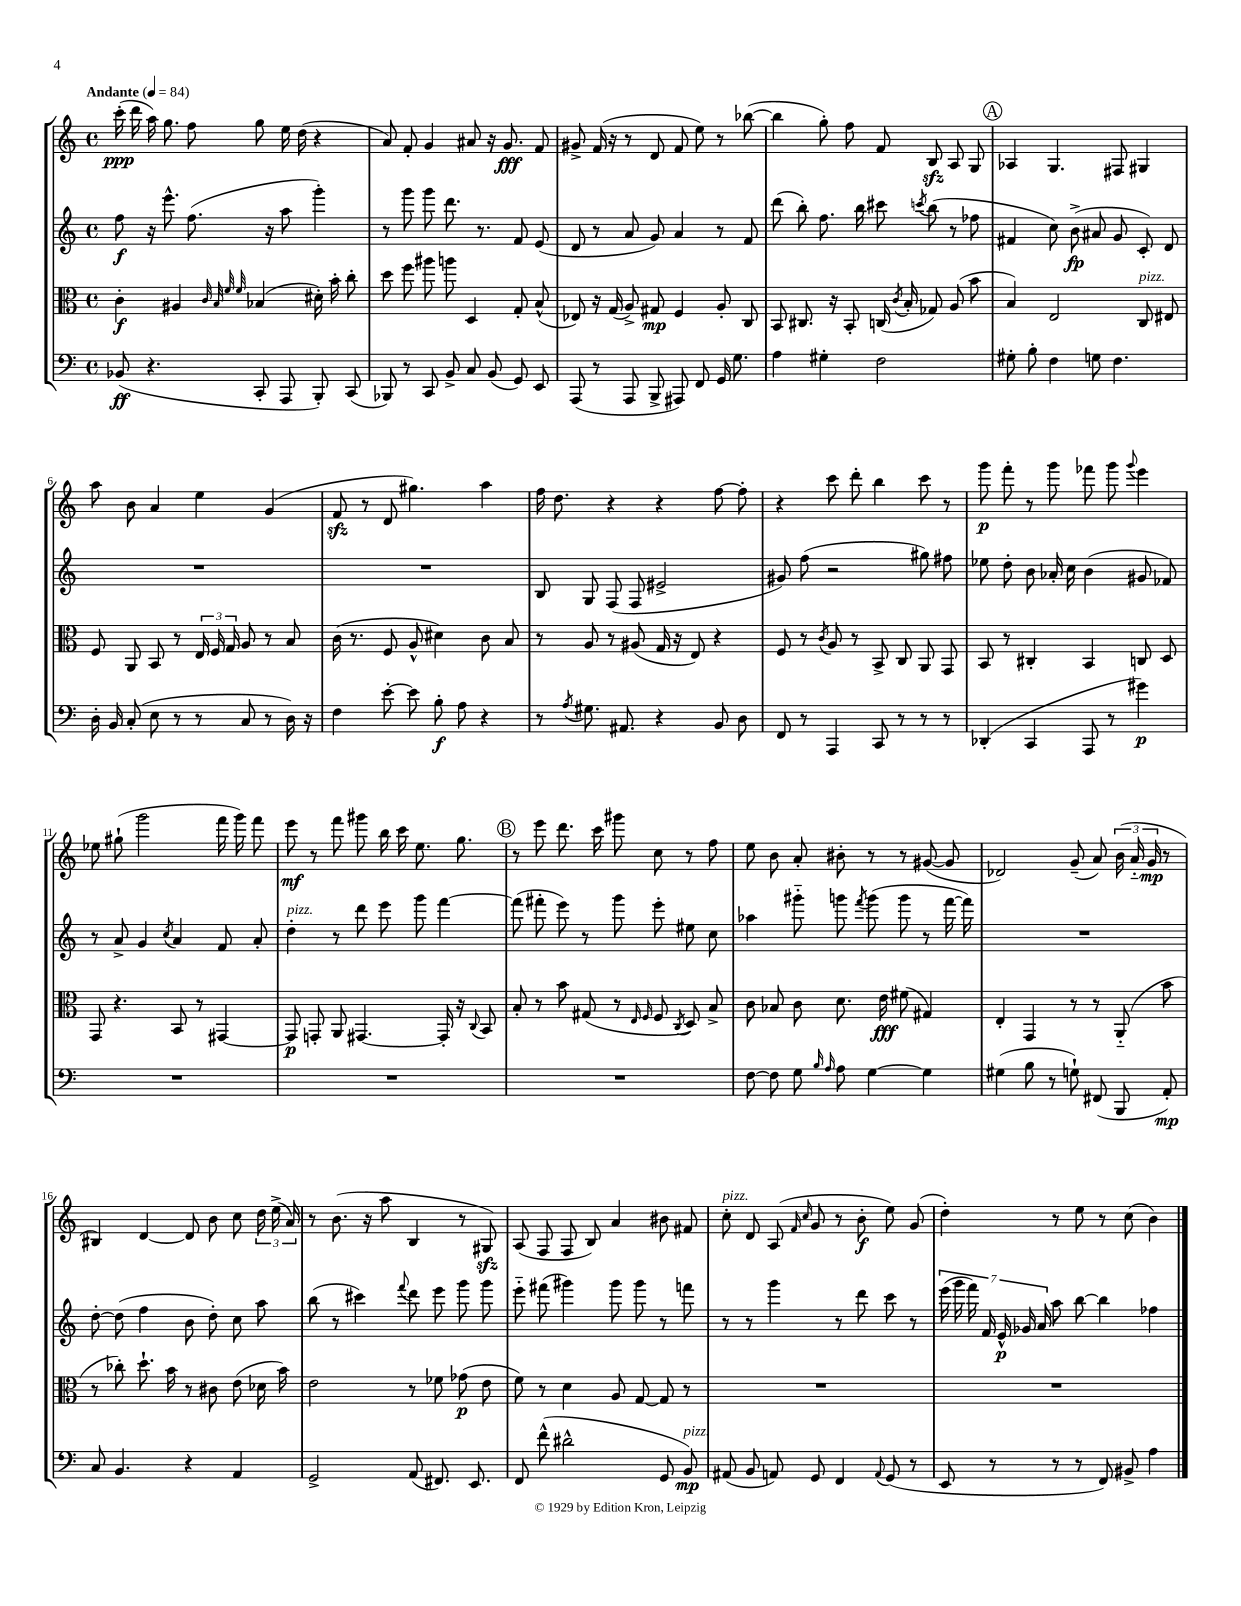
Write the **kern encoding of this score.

**kern	**kern	**kern	**kern
*staff4	*staff3	*staff2	*staff1
*clefF4	*clefC3	*clefG2	*clefG2
*k[]	*k[]	*k[]	*k[]
*M4/4	*M4/4	*M4/4	*M4/4
*met(c)	*met(c)	*met(c)	*met(c)
*MM84	*MM84	*MM84	*MM84
(8BB-	4c'	8ff	(16ccc'
.	.	.	16ddd
4.r	.	16r	16aa)
.	.	8.eee^^	8.gg
.	4A#	.	.
.	.	(8.ff	8ff
.	32qqc	.	.
.	32qqB	.	.
.	32qqf	.	.
.	32qqf	.	.
8CC'	(4B-	.	8gg
.	.	16r	.
8AAA	.	8aa	16ee
.	.	.	(16dd
8BBB')	16d#')	4ggg')	4r
.	16b'	.	.
(8CC	8cc'	.	.
=	=	=	=
8BBB-)	8dd	8r	8a)
8r	8ff	8ggg	8f'
8CC	8aa#	8ggg	4g
8BB^	8aa	8.ddd	.
8C	4D	.	8a#
.	.	8.r	.
(8BB	.	.	16r
.	.	.	8.g
8GG)	8G'	8f	.
8EE	(8B^^	(8e	8f
=	=	=	=
(8AAA	8E-)	8d	8g#^
8r	16r	8r	(16f
.	(16G	.	16r
8AAA	8A^)	8a	8r
8BBB^	8G#	8g)	8d
8AAA#)	4F	4a	8f
8FF	.	.	8ee)
16GG	8A'	8r	8r
8.G	.	.	.
.	8C	8f	([8bb-
=	=	=	=
4A	8BB	(8ddd	4bb-]
.	8.C#	8bb')	.
4G#'	.	8.ff	8gg')
.	16r	.	.
.	8BB'	.	8ff
.	.	16bb	.
2F	(16C	8ccc#	8f
.	8qc	.	.
.	16B'	.	.
.	.	8qccc	.
.	8G-)	(8bb	8B
.	(8A	8r	8A
.	8b	8ff-	8G
=	=	=	=
8G#'	4B)	4f#	4A-
8B'	.	.	.
4F	2E	8cc)	4.G
.	.	(8b^	.
8G	.	8a#	.
4.F	.	8g	8F#
.	8C	8c')	4G#
.	8E#	8d	.
=	=	=	=
16D'	8F	1r	8aa
16BB	.	.	.
(8C'	8AA	.	8b
8E	8BB	.	4a
8r	8r	.	.
8r	24E	.	4ee
.	24F	.	.
.	24G	.	.
8C	8A	.	.
8r	8r	.	(4g
16D)	8B	.	.
16r	.	.	.
=	=	=	=
4F	(16c	1r	8f
.	8.r	.	.
.	.	.	8r
[8e'	8F	.	8d
8e]	8A^^	.	4.gg#)
8B'	4d#)	.	.
8A	.	.	.
4r	8c	.	4aa
.	8B	.	.
=	=	=	=
8r	8r	8B	16ff
.	.	.	8.dd
8qA	.	.	.
8.G#	8A	8G	.
.	8r	(8F	4r
8.AA#	.	.	.
.	(8A#	8F	.
4r	16G	2e#^	4r
.	16r	.	.
.	8E)	.	.
8BB	4r	.	[8ff
8D	.	.	8ff']
=	=	=	=
8FF	8F	8g#)	4r
8r	8r	(8ff	.
.	8qc	.	.
4AAA	8A	2r	8ccc
.	8r	.	8ddd'
8CC	8BB^	.	4bb
8r	8C	.	.
8r	8AA	8gg#)	8ccc
8r	8GG	8ff#	8r
=	=	=	=
(4DD-'	8BB	8ee-	8ggg
.	8r	8dd'	8fff'
4CC	4C#'	8b	8r
.	.	16a-'	8ggg
.	.	16cc	.
8AAA	4BB	(4b	8fff-
8r	.	.	8ggg
.	.	.	8qqggg
4g#)	8C	8g#	4eee
.	8D	8f-)	.
=	=	=	=
1r	8GG	8r	8ee-
.	4.r	8a^	(8gg#`
.	.	4g	2ggg
.	.	8qcc	.
.	8BB	4a	.
.	8r	.	.
.	[4GG#	8f	16fff
.	.	.	16ggg)
.	.	8a'	8fff
=	=	=	=
1r	8GG#]	4dd'	8eee
.	8GG'	.	8r
.	8AA	8r	8fff
.	[4.GG#	8ddd	8ggg#
.	.	8eee	16bb
.	.	.	16ccc
.	.	8ggg	8.ee
.	16GG#']	[4fff	.
.	16r	.	8.gg
.	8qqC	.	.
.	8BB	.	.
=	=	=	=
1r	8B'	(8fff]	8r
.	8r	8fff#'	8eee
.	8b	8eee)	8.ddd
.	(8G#	8r	.
.	.	.	16ccc
.	8r	8ggg	8ggg#
.	16qqE	.	.
.	16qqF	.	.
.	8F	8eee'	8cc
.	8qC	.	.
.	8D)	8ee#	8r
.	8B^	8cc	8ff
=	=	=	=
[8F	8c	4aa-	8ee
8F]	8B-	.	8b
8G	8c	8ggg#'~	8a'
16qqB	.	.	.
16qqA	.	.	.
8A	8.d	8ggg	8b#'
.	.	8qfff	.
[4G	.	(8ggg	8r
.	16e	.	.
.	(8f#	8ggg	8r
4G]	4G#)	8r	([8g#
.	.	[16fff	8g#]
.	.	16fff])	.
=	=	=	=
(4G#	4E'	1r	2d-)
8B	4GG	.	.
8r	.	.	.
8G`)	8r	.	(8g~
(8FF#	8r	.	8a)
8BBB	(8AA'~	.	(24b
.	.	.	24a'~
.	.	.	24g
8AA')	8b	.	8r
=	=	=	=
8C	8r	[8dd'	4B#)
4.BB	8cc-')	(8dd]	.
.	8.dd`	4ff	[4d
.	16b	.	.
4r	8r	8b	8d]
.	8c#	8dd')	8b
4AA	(8e	8cc	8cc
.	16d-	8aa	24dd
.	.	.	(24ee^
.	16b)	.	.
.	.	.	24a)
=	=	=	=
2GG^	2e	(8bb	8r
.	.	8r	(8.b
.	.	4ccc#)	.
.	.	.	16r
.	.	.	8aa
.	.	8qqfff	.
(8AA	8r	8ddd	4B
8.FF#)	8f-	8eee	.
.	(8g-	8ggg	8r
8.EE	.	.	.
.	8e	8ggg	8G#)
=	=	=	=
8FF	8f)	8eee'~	(8A
(8f^^	8r	(8fff#	8F
2d#^^	4d	4ggg#)	8F
.	.	.	8B)
.	8A	8ggg#	4a
.	[8G	8ggg#	.
8GG	8G]	8r	8b#
8BB)	8r	8fff	8f#
=	=	=	=
(8AA#	1r	8r	8cc'
8BB	.	8r	8d
8AA)	.	4ggg	(8A
.	.	.	16qqf
.	.	.	16qqcc
8GG	.	.	8g
4FF	.	8r	8r
.	.	8ddd	8b'
8qqAA	.	.	.
(8GG	.	8ccc	8ee)
8r	.	8r	(8g
=	=	=	=
8EE	1r	(28eee	4dd')
.	.	28ggg	.
.	.	28fff)	.
.	.	28f	.
8r	.	.	.
.	.	28e^^	.
.	.	28g-	.
.	.	28a	.
8r	.	8aa	8r
8r	.	[8bb	8ee
8FF)	.	4bb]	8r
8BB#^	.	.	(8cc
4A	.	4ff-	4b)
==	==	==	==
*-	*-	*-	*-
